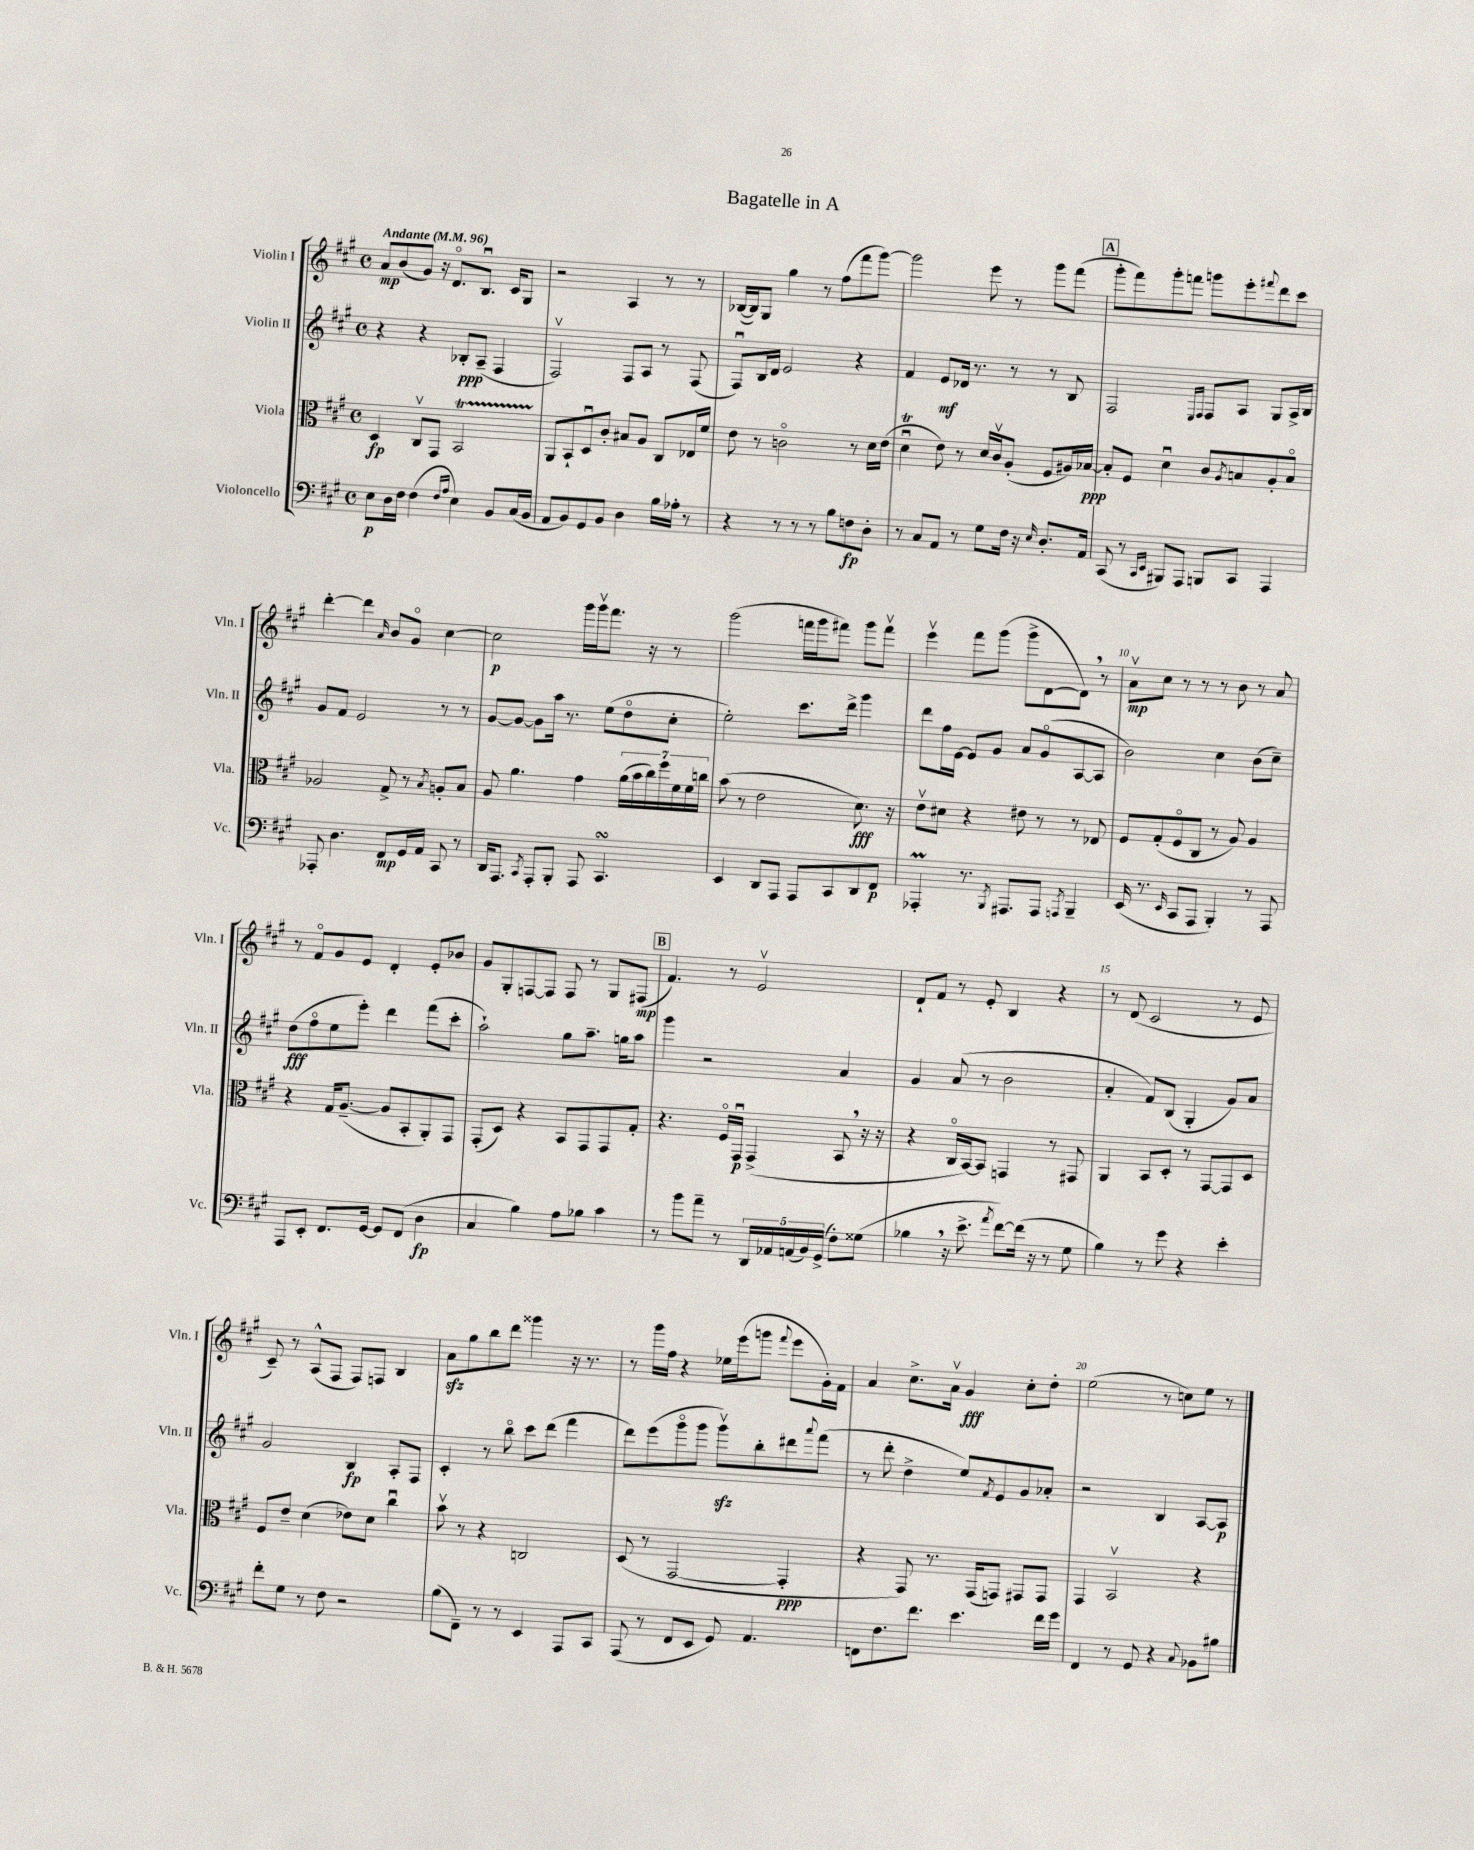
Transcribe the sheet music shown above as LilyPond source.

\header { title = "Bagatelle in A" }
<<
\new StaffGroup <<
\new Staff = "s0" \with { instrumentName = "Violin I" shortInstrumentName = "Vln. I" } {
    \clef treble \key a \major \defaultTimeSignature \time 4/4 \tempo "Andante" 4 = 96
    a'8\mp b'8( gis'8) r16 d'8.\flageolet b8.\downbow cis'16 gis8 |
    r2 a4 r8 r8 |
    bes16~( bes16) gis8 gis''4 r8 fis''8( fis'''8 gis'''8~) |
    gis'''2 e'''8 r8 gis'''8 fis'''8( |
    \mark \markup { \box "A" } gis'''8-. fis'''8) gis'''8-. f'''8 g'''8 e'''8-. \appoggiatura { fis'''8 } d'''8 cis'''8 |
    d'''4~-. d'''4 \grace { a'16 } b'8 gis'8\flageolet cis''4~ |
    cis''2\p gis'''16 gis'''16\upbow fis'''8. r16 r8 |
    gis'''2( f'''16 gis'''16 fis'''8) gis'''8 fis'''8\upbow |
    e'''4\upbow fis'''8 gis'''8( gis'''8-> d'8~ d'8) \breathe r8 |
    a'8\upbow\mp cis''8 r8 r8 r8 b'8 r8 a'8 |
    r8 fis'8\flageolet gis'8 e'8 d'4-. e'8-. bes'8 |
    gis'8 gis8-. f8~ f8 f8 r8 gis8 fis8\mp( |
    \mark \markup { \box "B" } fis'4.) r8 e'2\upbow |
    d'8-! fis'8 r8 e'8-. b4 r4 |
    r8 d'8( cis'2 r8 e'8 |
    cis'8--) r8 a8-^( fis8 fis8) f8 b4 |
    a'8\sfz gis''8 b''8 d'''8 gisis'''4 r16 r8. |
    r8 gis'''16 fis''16 r4 ees''16 e'''16( g'''8 \appoggiatura { fis'''8 } e'''8 gis'16-.) fis'16 |
    a'4 cis''8.-> a'16\upbow gis'4\fff cis''8-. d''8-. |
    e''2( r8 c''8) e''8 r8 \bar "|." |
}
\new Staff = "s1" \with { instrumentName = "Violin II" shortInstrumentName = "Vln. II" } {
    \clef treble \key a \major \defaultTimeSignature \time 4/4
    r4 r4 bes8-.\ppp a8--( fis4 |
    fis2\upbow) fis8 a8 r8 fis8( |
    fis8\downbow) b16 d'16 e'2 r4 |
    fis'4 e'8\mf des'16 r8. r8 r8 b8 |
    \mark \markup { \box "A" } fis2 \grace { e16 fis16 } fis8 a8 gis8 a16-> b16 |
    gis'8 fis'8 e'2 r8 r8 |
    gis'8~ gis'8~ gis'8 a''16 r8. e''8( d''8\flageolet cis''8-. |
    e''2-.) cis'''8. d'''16-> gis'''4 |
    d'''8 fis''16 e'16~ e'8 gis'8 a'8 gis'8\flageolet( a8~ a8 |
    b'2) cis''4 b'8( cis''8--) |
    d''8\fff( fis''8\flageolet e''8 e'''8-.) d'''4 fis'''8( cis'''8-. |
    a''2-!) gis''8 a''8.-- g''16 a''8 |
    \mark \markup { \box "B" } gis'''4 r2 a'4 |
    gis'4 a'8( r8 b'2 |
    a'4-. fis'8) b8( gis4-. gis'8) a'8 |
    gis'2 b4\fp a8-. fis8 |
    cis'4-. r8 b''8\flageolet cis'''8 d'''8( fis'''4 |
    d'''8) e'''8( gis'''8\flageolet gis'''8 gis'''8\upbow\sfz) b''8-. dis'''8 \appoggiatura { a'''8 } fis'''8( |
    r8 d'''8-. d''4-> e''8) \acciaccatura { fis'8 } e'8 gis'8 aes'8-. |
    r2 b4 a8~ a8\p \bar "|." |
}
\new Staff = "s2" \with { instrumentName = "Viola" shortInstrumentName = "Vla." } {
    \clef alto \key a \major \defaultTimeSignature \time 4/4
    d4\fp cis8\upbow gis,8 b,2\startTrillSpan |
    a,8\stopTrillSpan b,8-! d8\downbow cis'8-. bis8 a8 cis8 ees16 fis'16 |
    e'8 r8 c'2\flageolet r8 d'16 e'16( |
    d'4\downbow\trill e'8) r8 d'16 cis'16\upbow a8-.( fis8 ais16) bes16~\ppp |
    \mark \markup { \box "A" } bes8-. fis8 d'4\downbow cis'8 \acciaccatura { a8 } b8 a8-. b8\flageolet |
    aes2 gis8-> r8 \acciaccatura { b8 } a8-. b8 |
    a8 a'4. gis'4 \tuplet 7/4 { a'16( b'16 cis''16) fis''16 fis'16 fis'16 c''16 } |
    b'8( r8 e'2 d'8.\fff) r16 |
    e'8\upbow dis'8 r4 eis'8 r8 r8 ees8 |
    fis8 gis8-.( fis8\flageolet cis8 r8 a8) a4 |
    r4 gis16 a8.~--( a8 b,8-. a,8-.) gis,8 |
    gis,8-.( d8) r4 b,8 gis,8 gis,8 gis8-. |
    \mark \markup { \box "B" } r4. fis16\flageolet gis,16\downbow\p gis,4->( b,8 \breathe r16 r16 |
    r4 cis16\flageolet b,16~) b,8 g,4 r8 gis,8 |
    a,4 b,8 d8-. r8 gis,8~ gis,8 d8 |
    fis8 e'8-- d'4( ees'8) d'8 cis''4\downbow |
    b'8\upbow r8 r4 c2 |
    d8( r8 gis,2~ gis,4-.\ppp |
    r4 gis,8) r8. gis,16( g,8) gis,8 gis,8 |
    gis,4 b,2\upbow r4 \bar "|." |
}
\new Staff = "s3" \with { instrumentName = "Violoncello" shortInstrumentName = "Vc." } {
    \clef bass \key a \major \defaultTimeSignature \time 4/4
    e8\p d16 fis16 fis4( \grace { fis16 a16 } e4) b,8 cis16( b,16 |
    a,8 b,8) gis,8 b,8 d4 b16 aes16-. r8 |
    r4 r8 r8 r8 b8 f8\fp d8-. |
    r8 cis8 a,8 r8 gis8 fis16 r16 \grace { e16 } d8.-. a,16 |
    \mark \markup { \box "A" } cis,8( r8 \grace { cis,16 e,16 } bis,,8) a,,8 b,,8 cis,8 a,,4 |
    aes,,8-. d4. fis,8\mp gis,16 a,16 cis,8 r8 |
    d,16 a,,8. \acciaccatura { cis,8 } a,,8-. b,,8-. a,,8 cis,4.\turn |
    e,4 d,8 a,,8 a,,8 cis,8 d,8 fis,8\p |
    aes,,4-.\prall r8. \acciaccatura { b,,8 } ais,,8. ais,,8 \acciaccatura { a,,8 } b,,4-- |
    e,16( r8. \grace { e,16 } cis,8 a,,8 b,,4-.) r8 a,,8 |
    a,,8 e,8-. fis,8. gis,16~ gis,8 fis,8( d4\fp |
    cis4 b4) a8 bes8 cis'4 |
    \mark \markup { \box "B" } r8 b'8 a'8-- r8 \tuplet 5/4 { d,16 aes,16 a,16( b,16) gis,16->( } fis8-.) gisis8( |
    bes4 \breathe r16 e'8.-> \acciaccatura { a'8 } fis'8~) fis'16( r16 r8 gis8 |
    b4) r8 gis'8 r4 e'4-. |
    fis'8-. gis8 r8 fis8 r2 |
    b8( fis,8--) r8 r8 e,4 a,,8 cis,8 |
    a,,8( r8 fis,8 e,8 gis,8) a,4. |
    f,8 fis8. fis'8. e'4. fis'16 gis'16 |
    fis,4 r8 gis,8 r4 \appoggiatura { cis8 } bes,8 bis8 \bar "|." |
}
>>
>>
\layout { \context { \Score \override BarNumber.break-visibility = ##(#f #t #t) barNumberVisibility = #(every-nth-bar-number-visible 5) } }
